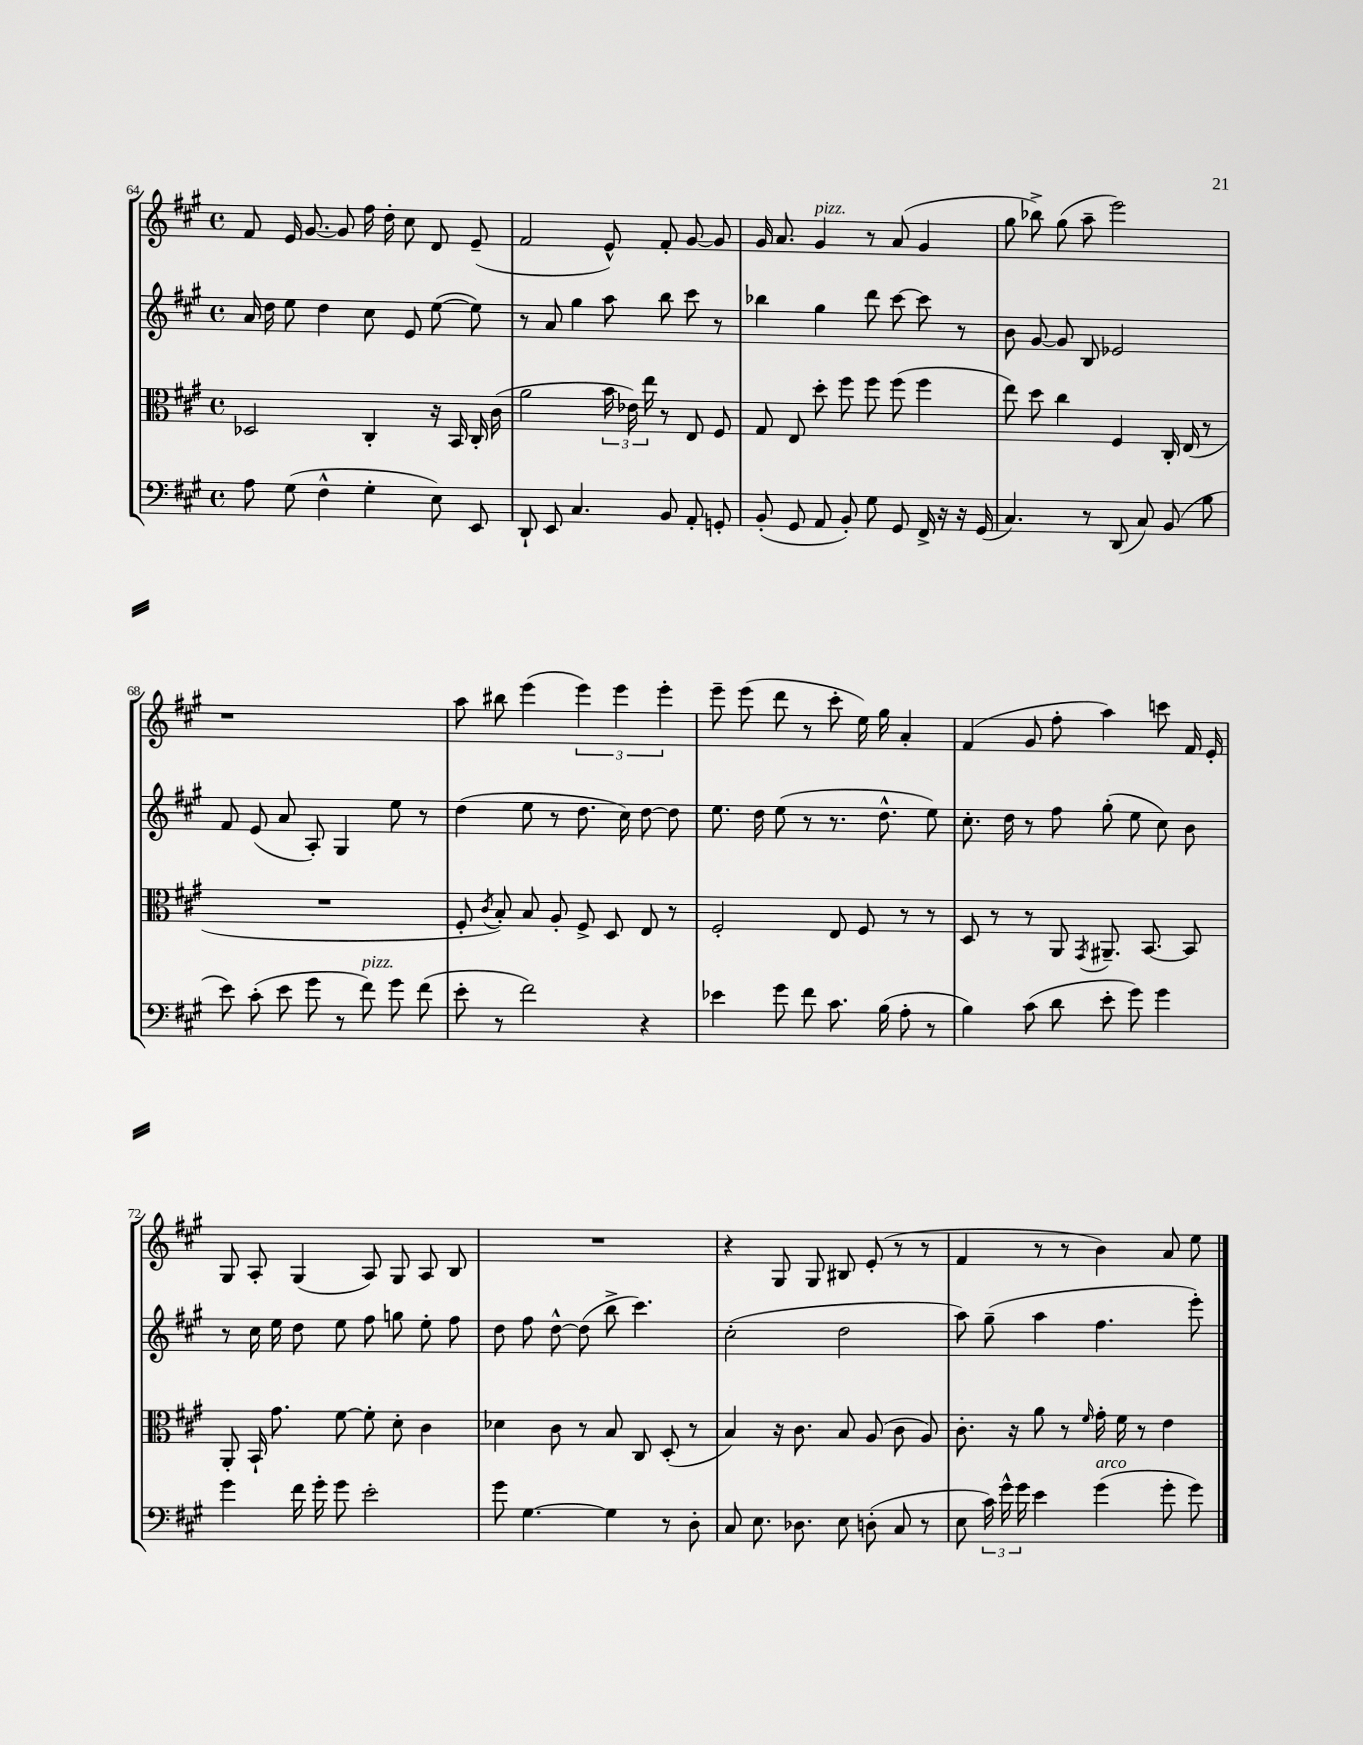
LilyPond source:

<<
\new StaffGroup <<
\new Staff = "s0" {
    \clef treble \key a \major \defaultTimeSignature \time 4/4
    \autoBeamOff fis'8 e'16 gis'8.~ gis'8 fis''16 d''16-. cis''8 d'8 e'8--( |
    fis'2 e'8-^) fis'8-. gis'8~ gis'8 |
    gis'16 a'8. gis'4^\markup { \italic "pizz." } r8 a'8( gis'4 |
    gis''8 bes''8->) gis''8( a''8-- e'''2) |
    r1 |
    a''8 bis''8 e'''4( \tuplet 3/2 { e'''4) e'''4 e'''4-. } |
    e'''8-- e'''8( d'''8 r8 cis'''8-. e''16) gis''16 a'4-. |
    fis'4( gis'8 fis''8-. a''4) c'''8 fis'16 e'16-. |
    gis8 a8-. gis4( a8) gis8 a8 b8 |
    R1 |
    r4 gis8 gis8 bis8 e'8-.( r8 r8 |
    fis'4 r8 r8 b'4) a'8 e''8 \bar "|." |
}
\new Staff = "s1" {
    \clef treble \key a \major \defaultTimeSignature \time 4/4
    \autoBeamOff a'16 d''16 e''8 d''4 cis''8 e'8 e''8~( e''8) |
    r8 a'8 gis''4 a''8 b''8 cis'''8 r8 |
    bes''4 gis''4 d'''8 cis'''8~ cis'''8 r8 |
    b'8 gis'8~ gis'8 b8 ees'2 |
    fis'8 e'8( a'8 a8-.) gis4 e''8 r8 |
    d''4( e''8 r8 d''8. cis''16) d''8~ d''8 |
    e''8. d''16 e''8( r8 r8. d''8.-^ e''8) |
    cis''8.-. d''16 r8 fis''8 gis''8-.( e''8 cis''8) b'8 |
    r8 cis''16 e''16 d''8 e''8 fis''8 g''8 e''8-. fis''8 |
    d''8 fis''8 d''8~-^ d''8( b''8-> cis'''4.) |
    cis''2-.( d''2 |
    a''8) gis''8--( a''4 fis''4. e'''8-.) \bar "|." |
}
\new Staff = "s2" {
    \clef alto \key a \major \defaultTimeSignature \time 4/4
    \autoBeamOff des2 cis4-. r16 b,16 cis16-. cis'16( |
    a'2 \tuplet 3/2 { b'16 ees'16) e''16 } r8 e8 fis8 |
    gis8 e8 d''8-. fis''8 fis''8 fis''8( fis''4 |
    e''8) d''8 cis''4 fis4 cis16-. e16( r8 |
    R1 |
    fis8-. \acciaccatura { cis'8 } b8-.) b8 a8-. fis8-> d8 e8 r8 |
    fis2-. e8 fis8 r8 r8 |
    d8 r8 r8 a,8 \acciaccatura { gis,8 } ais,8.-- b,8.~ b,8 |
    a,8-. b,16-! gis'8. fis'8~ fis'8-. d'8-. cis'4 |
    des'4 cis'8 r8 b8 cis8 d8-.( r8 |
    b4) r16 cis'8. b8 a8( cis'8 a8) |
    cis'8.-. r16 a'8 r8 \grace { fis'16 } gis'16-. fis'16 r8 e'4 \bar "|." |
}
\new Staff = "s3" {
    \clef bass \key a \major \defaultTimeSignature \time 4/4
    \autoBeamOff a8 gis8( fis4-^ gis4-. e8) e,8 |
    d,8-! e,8 cis4. b,8 a,8-. g,8-. |
    b,8-.( gis,8 a,8 b,8-.) gis8 gis,8 fis,16-> r16 r16 gis,16( |
    cis4.) r8 d,8( cis8) b,8( b8 |
    e'8) cis'8-.( e'8 gis'8 r8 fis'8^\markup { \italic "pizz." }) gis'8 fis'8( |
    e'8-. r8 fis'2) r4 |
    ees'4 gis'8 fis'8 cis'8. b16( a8-. r8 |
    b4) cis'8( d'8 e'8-. gis'8) gis'4 |
    gis'4 fis'16 gis'16-. gis'8 e'2-. |
    gis'8 gis4.~ gis4 r8 d8-. |
    cis8 e8. des8. e8 d8-.( cis8 r8 |
    e8 \tuplet 3/2 { cis'16) gis'16-^ gis'16 } e'4 gis'4^\markup { \italic "arco" }( gis'8-. gis'8) \bar "|." |
}
>>
>>
\layout { \context { \Score currentBarNumber = #64 } }
